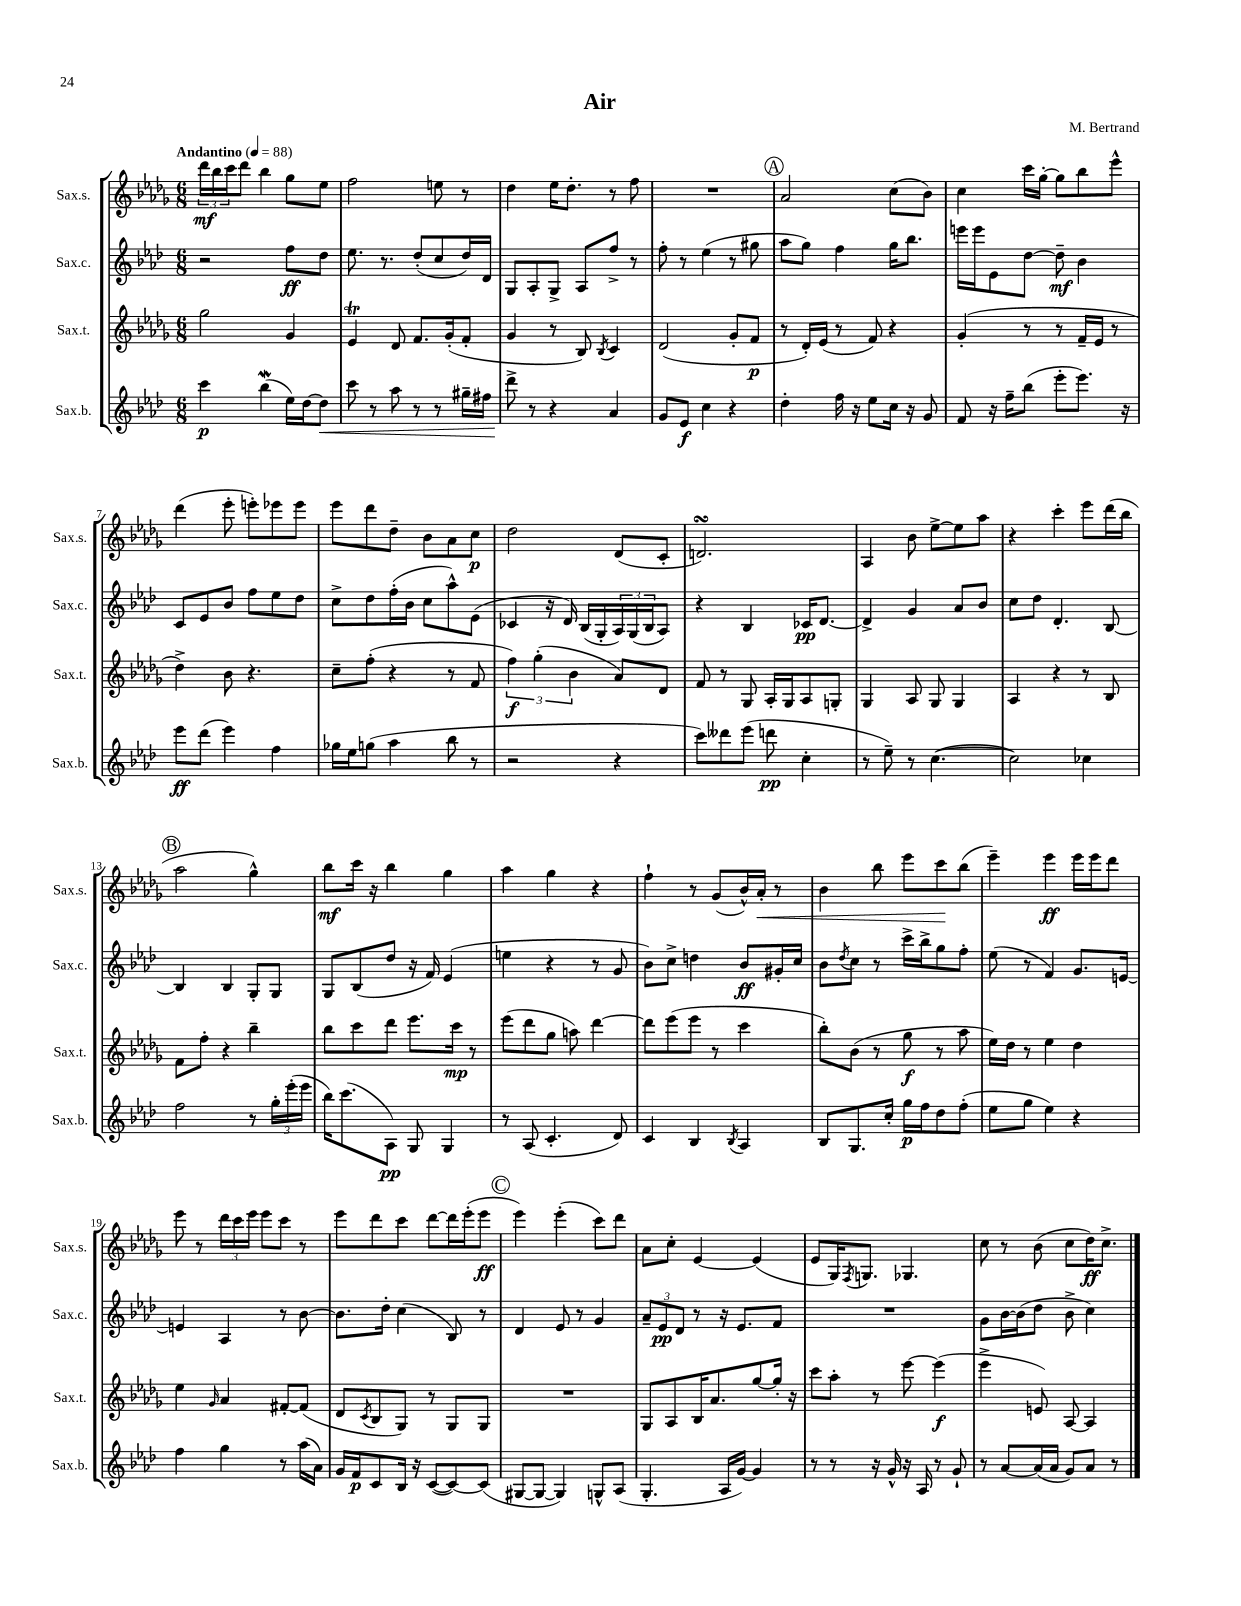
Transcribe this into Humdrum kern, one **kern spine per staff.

**kern	**kern	**kern	**kern
*staff4	*staff3	*staff2	*staff1
*clefG2	*clefG2	*clefG2	*clefG2
*k[b-e-a-d-]	*k[b-e-a-d-g-]	*k[b-e-a-d-]	*k[b-e-a-d-g-]
*M6/8	*M6/8	*M6/8	*M6/8
*MM88	*MM88	*MM88	*MM88
4ccc	2gg-	2r	24ddd-
.	.	.	24bb-
.	.	.	24ccc
.	.	.	8ddd-
(4bb-	.	.	4bb-
16ee-)	4g-	8ff	8gg-
[16dd-	.	.	.
8dd-]	.	8dd-	8ee-
=	=	=	=
8ccc	4e-	8.ee-	2ff
8r	.	.	.
.	.	8.r	.
8aa-	8d-	.	.
8r	8.f	(8dd-'	.
8r	.	8cc	8ee
.	(16g-'	.	.
16gg#~	8f'	16dd-)	8r
16ff#	.	16d-	.
=	=	=	=
8ddd-^	4g-	8G	4dd-
8r	.	8A-'	.
4r	8r	8G^	16ee-
.	.	.	8.dd-'
.	8B-)	8A-	.
.	8qB-	.	.
4a-	4c	8ff^	8r
.	.	8r	8ff
=	=	=	=
8g	(2d-	8ff'	2.r
8e-	.	8r	.
4cc	.	(4ee-	.
4r	8g-'	8r	.
.	8f	8gg#	.
=	=	=	=
4dd-'	8r	8aa-	2a-
.	16d-')	8gg)	.
.	(16e-	.	.
16ff	8r	4ff	.
16r	.	.	.
8ee-	8f)	.	.
16cc	4r	16gg	(8cc
16r	.	8.bb-	.
8g	.	.	8b-)
=	=	=	=
8f	(4g-'	16eee	4cc
.	.	16eee	.
16r	.	8e-	.
16ff~	.	.	.
(8bb-	8r	[8dd-	16ccc
.	.	.	[16gg-'
8eee-'	8r	8dd-~]	8gg-]
8.eee-)	16f~	4b-	8bb-
.	16e-	.	.
.	8r	.	8eee-^^
16r	.	.	.
=	=	=	=
8eee-	4dd-^)	8c	(4ddd-
(8ddd-	.	8e-	.
4eee-)	8b-	8b-	8eee-'
.	4.r	8ff	8eee')
4ff	.	8ee-	8eee-
.	.	8dd-	8eee-
=	=	=	=
16gg-	8cc~	8cc^	8eee-
16ee-	.	.	.
(8gg	(8ff'	8dd-	8ddd-
4aa-	4r	(16ff'	8dd-~
.	.	16b-	.
.	.	8cc	8b-
8bb-	8r	8aa-^^)	8a-
8r	8f	(8e-	8cc
=	=	=	=
2r	6ff)	4c-	2dd-
.	(6gg-'	.	.
.	.	16r	.
.	.	16d-)	.
.	6b-	.	.
.	.	(16B-	.
.	.	16G'	.
4r	8a-)	24A-)	(8d-
.	.	(24G	.
.	.	24B-	.
.	8d-	8A-)	8c'
=	=	=	=
8ccc)	8f	4r	2.d)
8ddd--	8r	.	.
(8eee-	8G-	4B-	.
8ddd	16A-'	.	.
.	16G-	.	.
4cc'	8A-	16c-	.
.	.	[8.d-	.
.	8G'	.	.
=	=	=	=
8r	4G-	4d-^]	4A-
8ee-~)	.	.	.
8r	8A-	4g	8b-
([4.cc	8G-	.	[8ee-^
.	4G-	8a-	8ee-]
.	.	8b-	8aa-
=	=	=	=
2cc])	4A-	8cc	4r
.	.	8dd-	.
.	4r	4.d-'	4ccc'
4cc-	8r	.	8eee-
.	8B-	[8B-	(16ddd-
.	.	.	16bb-
=	=	=	=
2ff	8f	4B-]	2aa-
.	8ff'	.	.
.	4r	4B-	.
8r	4bb-~	8G'	4gg-^^)
24gg'	.	8G	.
(24eee-'	.	.	.
24eee-	.	.	.
=	=	=	=
16bb-)	8bb-	8G	8bb-
(8.ccc	.	.	.
.	8ccc	(8B-	16ccc
.	.	.	16r
8A-)	8ddd-	8dd-	4bb-
8G	8.eee-	16r	.
.	.	16f)	.
4G	.	(4e-	4gg-
.	16ccc	.	.
.	8r	.	.
=	=	=	=
8r	(8eee-	4ee	4aa-
(8A-	8ddd-	.	.
4.c'	8gg-	4r	4gg-
.	8aa)	.	.
.	[4ddd-	8r	4r
8d-)	.	8g	.
=	=	=	=
4c	8ddd-]	8b-)	4ff`
.	(8eee-	8cc^	.
4B-	8eee-	4dd	8r
.	8r	.	(8g-
8qB-	.	.	.
4A-	4ccc	8b-	16b-^^)
.	.	.	16a-'
.	.	16g#'	8r
.	.	16cc	.
=	=	=	=
8B-	8bb-')	8b-	4b-
.	.	8qdd-	.
8.G	(8b-	8cc	.
.	8r	8r	8bb-
16cc'	.	.	.
16gg	8gg-	16ccc^	8eee-
16ff	.	16bb-^	.
8dd-	8r	8gg	8ccc
(8ff'	8aa-	8ff'	(8bb-
=	=	=	=
8ee-	16ee-)	(8ee-	4eee-~)
.	16dd-	.	.
8gg	8r	8r	.
4ee-)	4ee-	4f)	4eee-
4r	4dd-	8.g	16eee-
.	.	.	16eee-
.	.	.	8ddd-
.	.	[16e	.
=	=	=	=
4ff	4ee-	4e]	8eee-
.	.	.	8r
.	16qqg-	.	.
4gg	4a-	4A-	24ddd-
.	.	.	24ccc
.	.	.	24eee-
.	.	.	8eee-
8r	[8f#'	8r	8ccc
(16aa-	(8f#]	[8b-	8r
16a-)	.	.	.
=	=	=	=
16g	8d-	8.b-]	8eee-
16f	.	.	.
.	8qc	.	.
8c	8B-	.	8ddd-
.	.	16dd-'	.
16B-	8G-)	(4cc	8ccc
16r	.	.	.
([8c	8r	.	[8ddd-
8c_)	8G-	8B-)	16ddd-]
.	.	.	(16eee-'
(8c]	8G-	8r	8eee-
=	=	=	=
[8G#	2.r	4d-	4eee-)
8G#_	.	.	.
4G#])	.	8e-	(4eee-'
.	.	8r	.
8G^^	.	4g	8ccc)
(8A-	.	.	8ddd-
=	=	=	=
4.G'	8G-	12a-~	8a-
.	.	12e-	.
.	8A-	.	8cc'
.	.	12d-	.
.	16B-	8r	[4e-
.	8.a-	.	.
16A-	.	16r	.
[16g)	.	8.e-	.
4g]	[8gg-	.	(4e-]
.	16gg-']	8f	.
.	16r	.	.
=	=	=	=
8r	8ccc	2.r	8e-
8r	8aa-'	.	16G-)
.	.	.	8qF
.	.	.	8.G
16r	8r	.	.
16g^^	.	.	.
16r	[8eee-	.	4.G-
16A-	.	.	.
8r	(4eee-]	.	.
8g`	.	.	.
=	=	=	=
8r	4eee-^	8g	8cc
[8a-	.	[16b-	8r
.	.	(16b-]	.
(16a-]	8e)	8dd-	(8b-
16a-	.	.	.
8g)	[8A-	8b-^	8cc
8a-	4A-]	4cc)	16dd-)
.	.	.	8.cc^
8r	.	.	.
==	==	==	==
*-	*-	*-	*-
